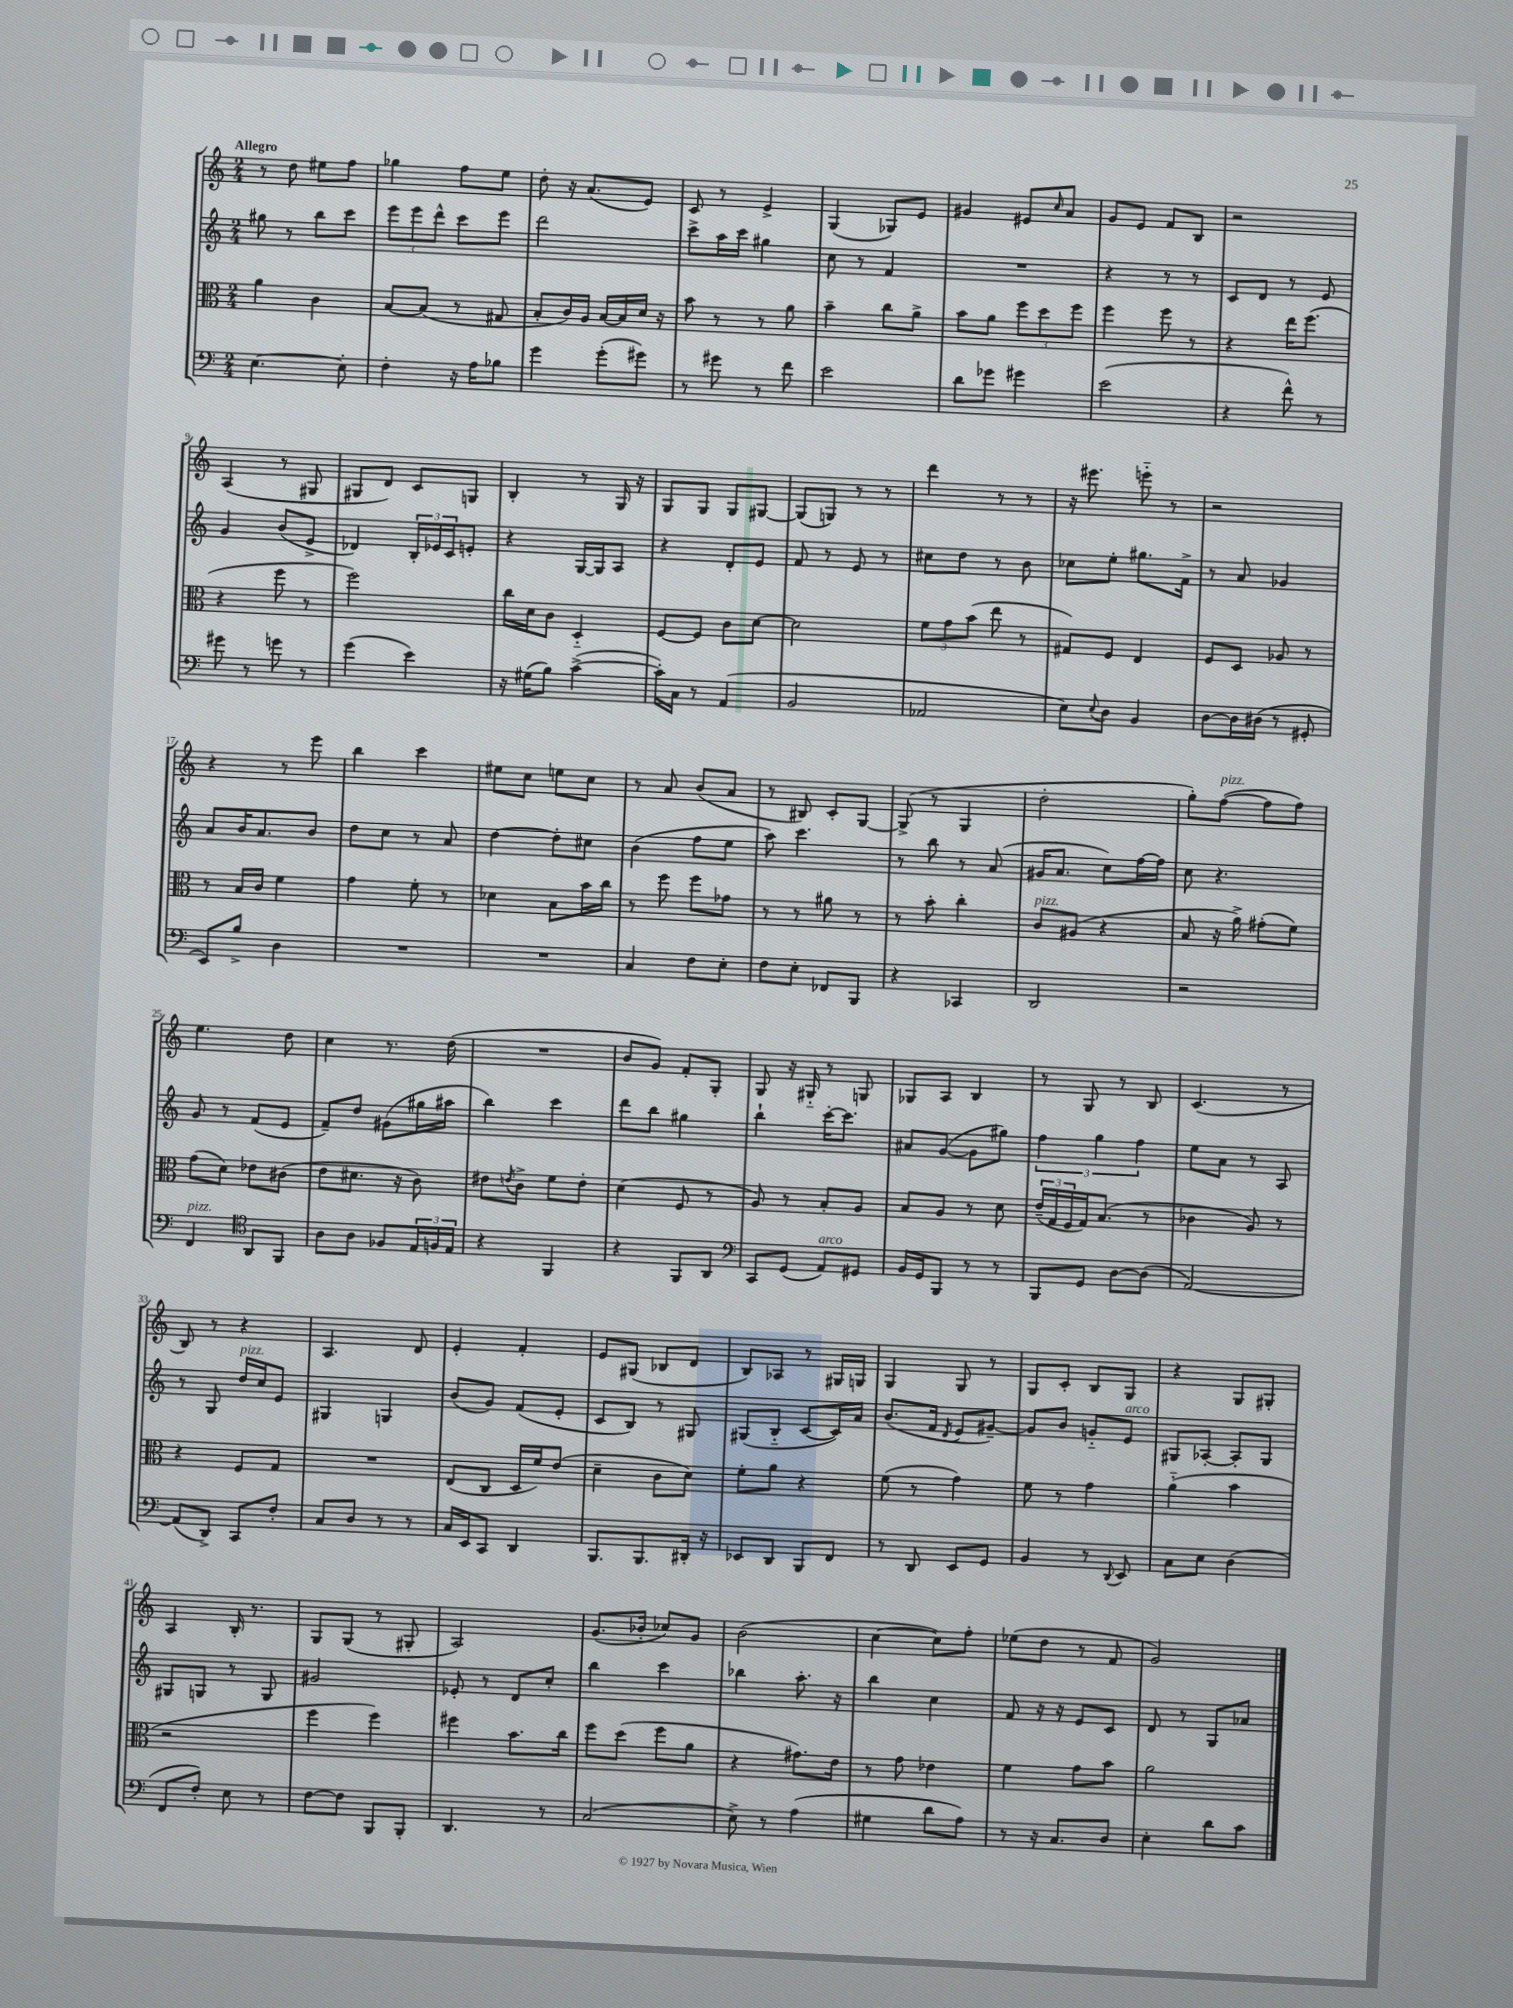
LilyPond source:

<<
\new StaffGroup <<
\new Staff = "s0" {
    \clef treble \key c \major \numericTimeSignature \time 2/4 \tempo "Allegro"
    r8 d''8 eis''8 f''8 |
    ges''4 f''8 e''8 |
    d''8-. r16 a'8.( e'8) |
    c'8 r8 e'4-> |
    g4( ges8) e'8 |
    gis'4 eis'8 \grace { c''16 } a'8 |
    g'8 e'8 f'8 b8 |
    r2 |
    a4( r8 gis8 |
    gis8 d'8) c'8 g8 |
    b4-. r8 g16 r16 |
    g8 g8 g8 gis8~ |
    gis8( g8) r8 r8 |
    d'''4 r8 r8 |
    r16 eis'''8. e'''8-_ r8 |
    r2 |
    r4 r8 e'''8 |
    b''4 c'''4 |
    eis''8 c''8 e''8 c''8 |
    r8 a'8 b'8( a'8 |
    r8 bis8) c'8-. g8~ |
    g8->( r8 g4 |
    d''2-. |
    g''8-.) f''8~^\markup { \italic "pizz." }( f''8 f''8) |
    e''4. d''8 |
    c''4 r8. d''16( |
    R2 |
    b'8 g'8) f'8-. g8-. |
    g8 r16 gis16-_ r8 g8 |
    ges8 a8 b4 |
    r8 g8 r8 b8 |
    c'4.( r8 |
    b8) r8 r4 |
    a4. d'8 |
    e'4-. f'4-. |
    e'8 gis8( bes8 d'8 |
    b8) aes8 r8 gis16 g16 |
    g4 g8 r8 |
    g8 c'8-. b8 g8 |
    r4 g8 gis8-. |
    a4 b16-. r8. |
    g8 g8( r8 gis8-. |
    a2) |
    g'8.( bes'16-. ces''8) g'8 |
    b'2( |
    c''4~ c''8) f''8-. |
    ees''8( d''8 r8 f'8 |
    g'2) \bar "|." |
}
\new Staff = "s1" {
    \clef treble \key c \major \numericTimeSignature \time 2/4
    gis''8 r8 b''8 c'''8 |
    \tuplet 3/2 { e'''8 e'''8 d'''8-^ } c'''8 e'''8 |
    d'''2 |
    c'''8-> a''16 c'''16 gis''4 |
    c''8 r8 f'4 |
    R2 |
    r4 r8 r8 |
    c'8 d'8 r8 e'8 |
    g'4 b'8( e'8-> |
    des'4) \tuplet 3/2 { b16-. ees'16 c'16 } e'8-. |
    r4 g16~ g16 a8 |
    r4 d'8-. e'8 |
    f'8 r8 e'8 r8 |
    cis''8 d''8 r8 b'8 |
    ces''8 e''8-. gis''8. f'16-> |
    r8 a'8 ges'4 |
    a'8 b'16 a'8. b'8 |
    d''8 c''8 r8 a'8 |
    d''4~ d''8-. cis''8 |
    b'4( f''8 e''8 |
    a''8) c'''4. |
    r8 b''8 r8 a'8( |
    gis'16 a'8. c''8) f''16~ f''16 |
    c''8 r4. |
    g'8 r8 f'8( e'8 |
    f'8--) d''8 gis'8( gis''16 ais''16 |
    b''4) c'''4 |
    d'''8 b''8 gis''4 |
    b''4-! c'''16~-. c'''8. |
    ais'8 g'8~( g'8 gis''8) |
    \tuplet 3/2 { f''4 g''4 f''4 } |
    e''8 a'8 r8 a8 |
    r8 g8 d''16^\markup { \italic "pizz." } c''16 e'8 |
    gis4 g4 |
    b'8( g'8) f'8( e'8-. |
    c'8 b8) r8 gis8 |
    gis8( b8-_ c'8~ c'16) a'16 |
    b'8.( f'16 \acciaccatura { d'8 } e'8 gis'8~--) |
    gis'8 b'8 g'8-_ e'8^\markup { \italic "arco" } |
    gis8 aes8~-. aes8-. gis8 |
    gis8 g8 r8 g8 |
    gis'2 |
    ees'8-. r8 d'8 c''8-. |
    b''4 c'''4 |
    bes''4 a''8.-. r16 |
    b''4 c''4 |
    f'8 r16 r16 e'8 c'8 |
    d'8 r8 g8 aes'8 \bar "|." |
}
\new Staff = "s2" {
    \clef alto \key c \major \numericTimeSignature \time 2/4
    a'4 c'4 |
    b8~ b8( r8 gis8 |
    b8-. c'16) a16 b16~ b16 d'16 r16 |
    b'8 r8 r8 a'8 |
    b'4-- c''8 a'8-> |
    b'8 a'8 \tuplet 3/2 { f''8 d''8 f''8 } |
    f''4 f''8 r8 |
    r4 e''16 f''8.( |
    r4 f''8 r8 |
    f''2) |
    c''16 d'16 c'8 d4-_ |
    f8~ f8 c'8 d'8~ |
    d'2 |
    \tuplet 3/2 { f'8 g'8 b'8( } e''8 r8 |
    gis8) f8 e4 |
    f8 d8 aes8 r8 |
    r8 b16 c'16 f'4 |
    g'4 f'8-. r8 |
    des'4 b8 b'16 c''16 |
    r8 f''8 f''8 ges'8 |
    r8 r8 ais'8 r8 |
    r8 b'8-. c''4-. |
    c'8^\markup { \italic "pizz." } ais8( r4 |
    b8 r16 a'16->) gis'8-.( f'8) |
    g'8( d'8) ees'8 cis'8( |
    e'8 dis'8. r16 c'8) |
    eis'8 \acciaccatura { e'8 } c'8-> f'8 e'8-. |
    d'4( f8 r8 |
    a8) r8 b8-. a8 |
    b8 a8 r8 d'8 |
    \tuplet 3/2 { e'16--( g16 f16 } g16) b8.( r8 |
    ces'4 a8) r8 |
    r4 f8 g8 |
    R2 |
    e8( c8 d16 f'16) e'8( |
    d'4-- c'8 d'8) |
    f'8-. a'8 r4 |
    f'8( r8 g'4) |
    f'8 r8 g'4 |
    a'4-_( b'4 |
    r2 |
    f''4 f''4) |
    fis''4 b'8. c''16 |
    f''8 d''8( f''8 a'8 |
    r4 gis'8.) e'16 |
    r8 g'8 ees'4 |
    f'4 g'8 b'8 |
    a'2 \bar "|." |
}
\new Staff = "s3" {
    \clef bass \key c \major \numericTimeSignature \time 2/4
    e4.~ e8-. |
    f4-. r16 a16 bes8 |
    g'4 g'8-.( gis'8) |
    r8 gis'8 r8 f'8 |
    e'2 |
    d'8 ges'8 gis'4 |
    e'2( |
    r4 f'8-^) r8 |
    gis'8 r8 g'8 r8 |
    g'4( e'4) |
    r16 gis16( b8) c'4~->( |
    c'16-.) c16 r8 a,4( |
    b,2 |
    aes,2 |
    e8) \appoggiatura { e8 } d8 b,4 |
    d8~ d16 dis16( r8 gis,8-. |
    e,8) b8-> d4 |
    R2 |
    R2 |
    c4 f8 e8-. |
    f8 e8-. fes,8 b,,8 |
    r4 ces,4 |
    d,2 |
    r2 |
    f,4^\markup { \italic "pizz." } \clef tenor a,8 f,8 |
    a8 a8 fes8 \tuplet 3/2 { e16 f16 e16 } |
    r4 f,4 |
    r4 f,8 a,8 |
    \clef bass c,8 g,8( a,8^\markup { \italic "arco" }) gis,8 |
    b,16 g,16 b,,8 r8 r8 |
    b,,8 g,8 d8~ d8( |
    a,2~) |
    a,8( d,8->) c,8 f8-. |
    c8 d8 r8 r8 |
    c16 e,16 c,8 d,4 |
    b,,8. b,,8. dis,16-. r16 |
    ees,8 d,8 b,,8 f,8 |
    r8 d,8 e,8 g,8 |
    b,4 r8 \appoggiatura { d,8 } e,8 |
    c8 e8 d4( |
    f,8 f8-.) e8 r8 |
    f8~ f8 b,,8 b,,8-. |
    d,4. r8 |
    c2( |
    e8->) r8 a4( |
    gis4 d'8 a8) |
    r8 r16 c8. d8 |
    e4-. d'8 c'8 \bar "|." |
}
>>
>>
